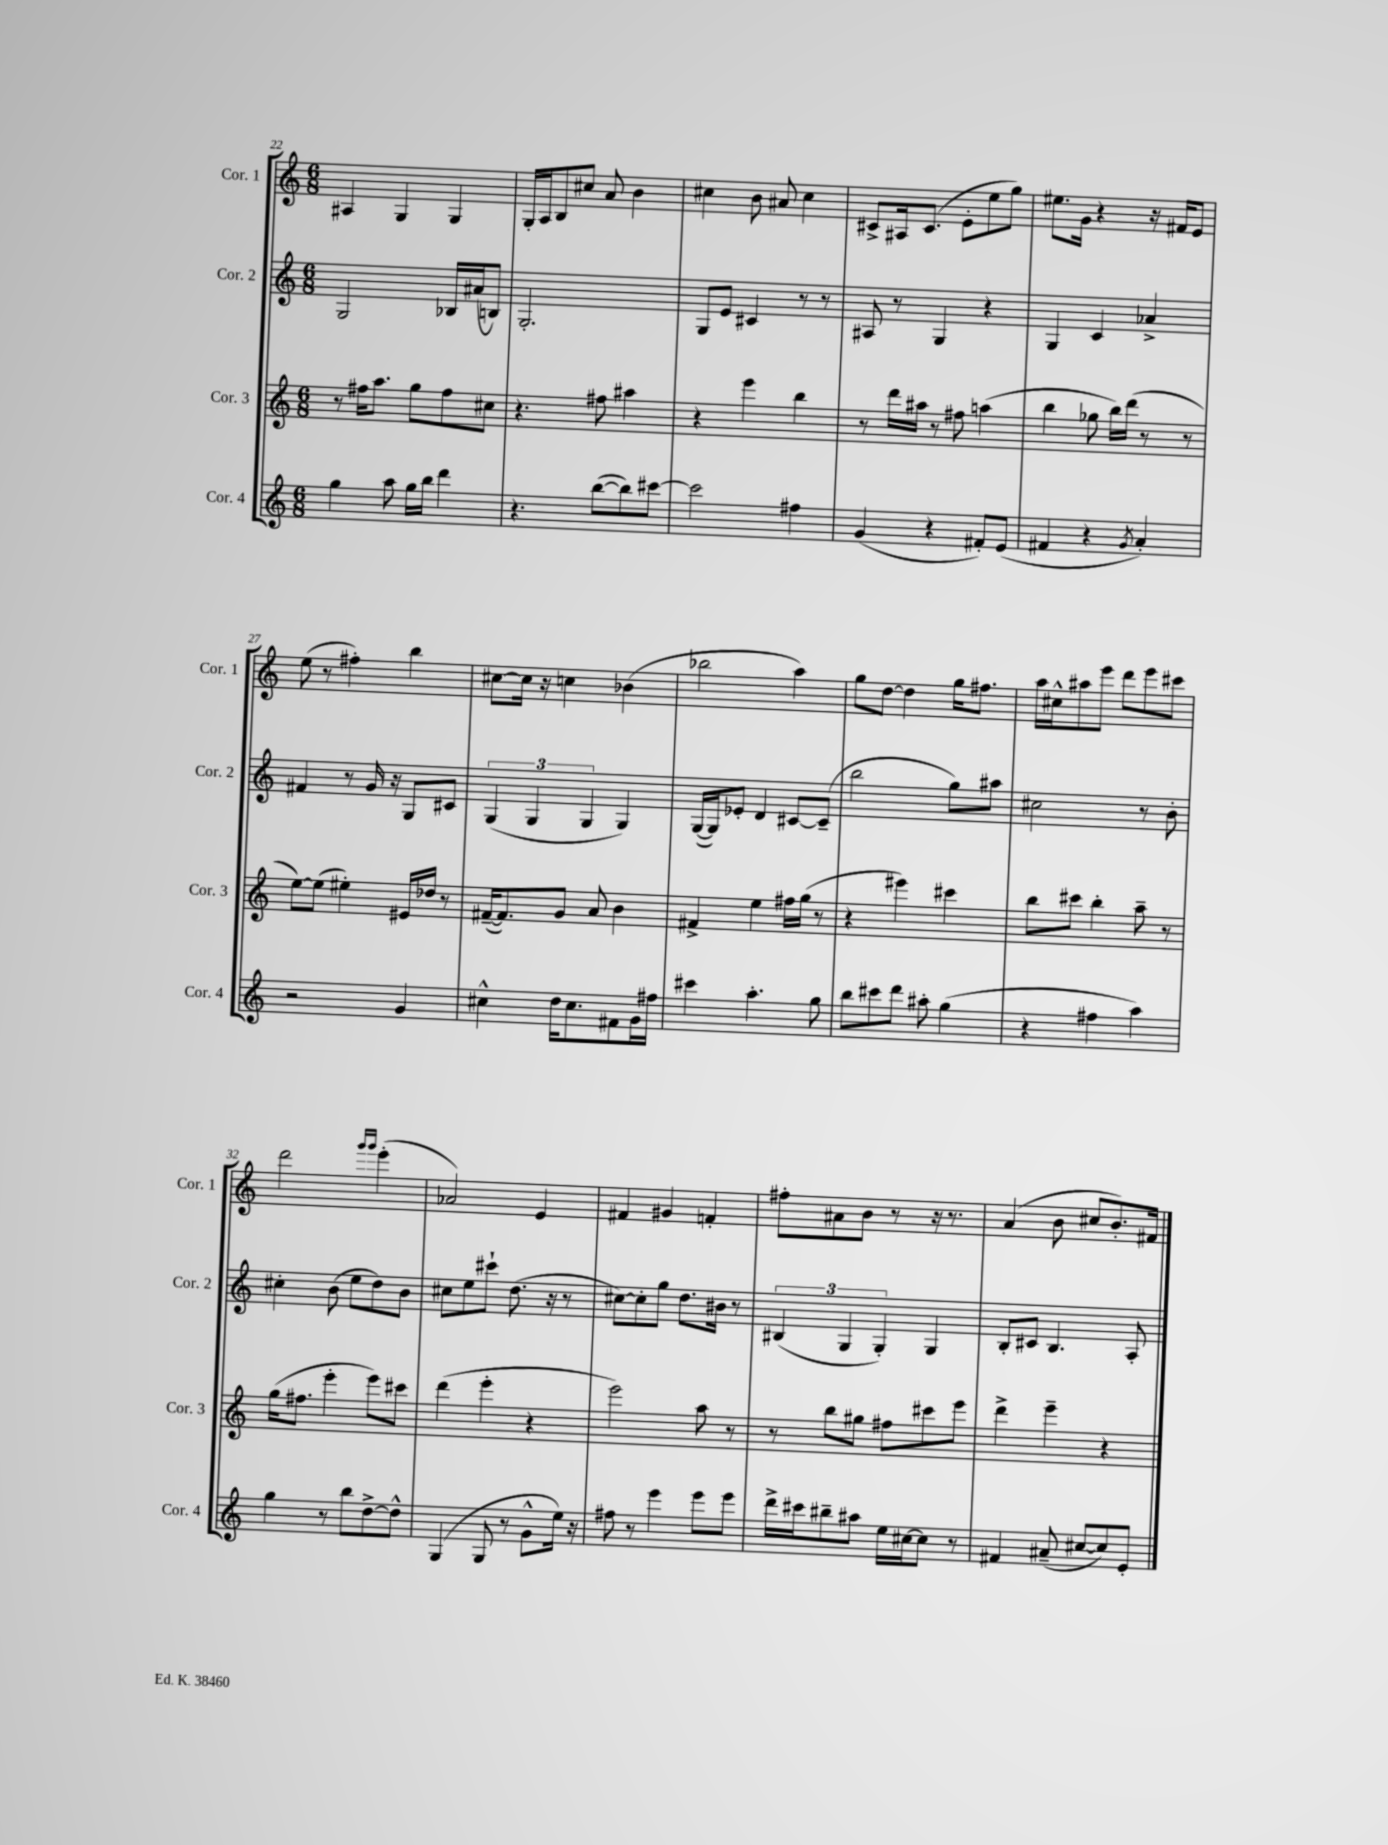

**kern	**kern	**kern	**kern
*part4	*part3	*part2	*part1
*staff4	*staff3	*staff2	*staff1
*I"Cor. 4	*I"Cor. 3	*I"Cor. 2	*I"Cor. 1
*I'Cor. 4	*I'Cor. 3	*I'Cor. 2	*I'Cor. 1
*clefG2	*clefG2	*clefG2	*clefG2
*k[]	*k[]	*k[]	*k[]
*M6/8	*M6/8	*M6/8	*M6/8
=22	=22	=22	=22
4gg\	8r	2G/	4A#X/
.	16ff#X\KL	.	.
.	8.aa\J	.	.
8aa\	.	.	4G/
16gg\LL	8gg\L	.	.
16bb\JJ	.	.	.
4ddd\	8ff#\	16B-X/LL	4G/
.	.	(16a#X/J	.
.	8cc#X\J	8Bn/J)	.
=23	=23	=23	=23
4.r	4.r	2.G'/	16G'/LL
.	.	.	16A/J
.	.	.	8B/
.	.	.	8cc#X/J
([8bb\L	8ff#X\	.	8a/
8bb\])	4aa#X\	.	4b\
[8ccc#X\J	.	.	.
=24	=24	=24	=24
2ccc#\]	4r	8G/L	4cc#X\
.	.	8e/J	.
.	4eee\	4c#X/	8b\
.	.	.	8a#X/
4ff#X\	4bb\	8r	4cc#\
.	.	8r	.
=25	=25	=25	=25
(4g/	8r	8A#X/	8c#X^/L
.	16ddd\LL	8r	16A#X/k
.	16aa#X\JJ	.	(8.c#/J
4r	8r	4G/	.
.	8ff#X\	.	8e'\L
8f#X'/L)	(4aan\	4r	8ee\
(8e/J	.	.	8gg\J)
=26	=26	=26	=26
4f#X/	4bb\	4G/	8.ee#X\L
.	.	.	16g\Jk
4r	8gg-X\	4c/	4r
.	16bb\LL)	.	.
.	(16ddd\JJ	.	.
8qg/	.	.	.
4a'/)	8r	4a-X^/	16r
.	.	.	16f#X/KL
.	8r	.	8e/J
!!LO:LB:g=z
=27	=27	=27	=27
2r	[8ee\L)	4f#X/	(8ee\
.	(8ee\J]	.	8r
.	4ee#X'\)	8r	4ff#X'\)
.	.	16g/	.
.	.	16r	.
4g/	16e#X/LL	8G/L	4bb\
.	16dd-X/JJ	.	.
.	8r	8c#X/J	.
=28	=28	=28	=28
4cc#X^^\	([16f#X~/KL	(6G/	[8cc#X\L
.	8.f#/])	.	.
.	.	.	16cc#\Jk]
.	.	6G/	.
.	.	.	16r
16dd\KL	8g/J	.	4ccn\
8.cc#\	.	.	.
.	.	6G/	.
.	8a/	.	.
8f#X\	4b\	4G/)	(4b-X\
16g\L	.	.	.
16ff#X\JJ	.	.	.
=29	=29	=29	=29
4ccc#X\	4f#X^/	([16G/LL	2bb-X\
.	.	16G/J])	.
.	.	8e-X'/J	.
4.aa'\	4ee\	4d/	.
.	16ff#X\LL	[8c#X/L	4aa\)
.	(16gg\JJ	.	.
8gg\	8r	(8c#~/J]	.
=30	=30	=30	=30
8bb\L	4r	2bb\	8gg\L
8ccc#X\	.	.	[8dd\J
8ddd\J	4eee#X\)	.	4dd\]
8aa#X'\	.	.	.
(4gg\	4ccc#X\	8gg\L)	16gg\KL
.	.	.	8.ff#X\J
.	.	8aa#X\J	.
=31	=31	=31	=31
4r	8bb\L	2cc#X\	16aa\LL
.	.	.	16cc#X^^\J
.	8ccc#X\J	.	8aa#X\
4ff#X\	4bb'\	.	8eee\J
.	.	.	8ddd\L
4aa\)	8aa~\	8r	8eee\
.	8r	8b'\	8ccc#X\J
!!LO:LB:g=z
=32	=32	=32	=32
4gg\	(16gg\KL	4cc#X'\	2ddd\
.	8.ff#X\J	.	.
8r	4eee'\	(8b\	.
8bb\L	.	8ee\L	.
.	.	.	16qqggg/LL
.	.	.	16qqggg/JJ
[8dd^\	8eee\L)	8dd\)	(4eee'\
8dd^^\J]	8ccc#X\J	8b\J	.
=33	=33	=33	=33
(4G/	(4ddd\	8cc#X\L	2a-X/)
.	.	8ee\	.
8G/	4eee'\	8ccc#X`\J	.
8r	.	(8.dd\	.
8g^^\L	4r	.	4e/
.	.	16r	.
16ee\Jk)	.	8r	.
16r	.	.	.
=34	=34	=34	=34
8ff#X\	2eee\)	[8cc#X\L)	4f#X/
8r	.	8cc#'\]	.
4eee\	.	8gg\J	4g#X/
.	.	8.dd\L	.
8eee\L	8aa\	.	4fn'/
.	.	16b#X\Jk	.
8eee\J	8r	8r	.
=35	=35	=35	=35
16ddd^\LL	8r	(6B#X/	8ff#X'\L
16ccc#X\J	.	.	.
8bb#X~\	8bb\L	.	8a#X\
.	.	6G/	.
8aa#X\J	8gg#X\J	.	8b\J
.	.	6G'/)	.
16ee\LL	8ff#X\L	.	8r
[16cc#X\J	.	.	.
8cc#\J]	8ccc#X\	4G/	16r
.	.	.	8.r
8r	8eee\J	.	.
=36	=36	=36	=36
4f#X/	4ddd^\	8B'/L	(4a/
.	.	8c#X/J	.
(8a#X~/	4eee~\	4.B/	8b\
[8cc#X/L	.	.	8cc#X/L
8cc#/])	4r	.	8.b'/)
8e'/J	.	8A'/	.
.	.	.	16f#X/Jk
==	==	==	==
*-	*-	*-	*-
